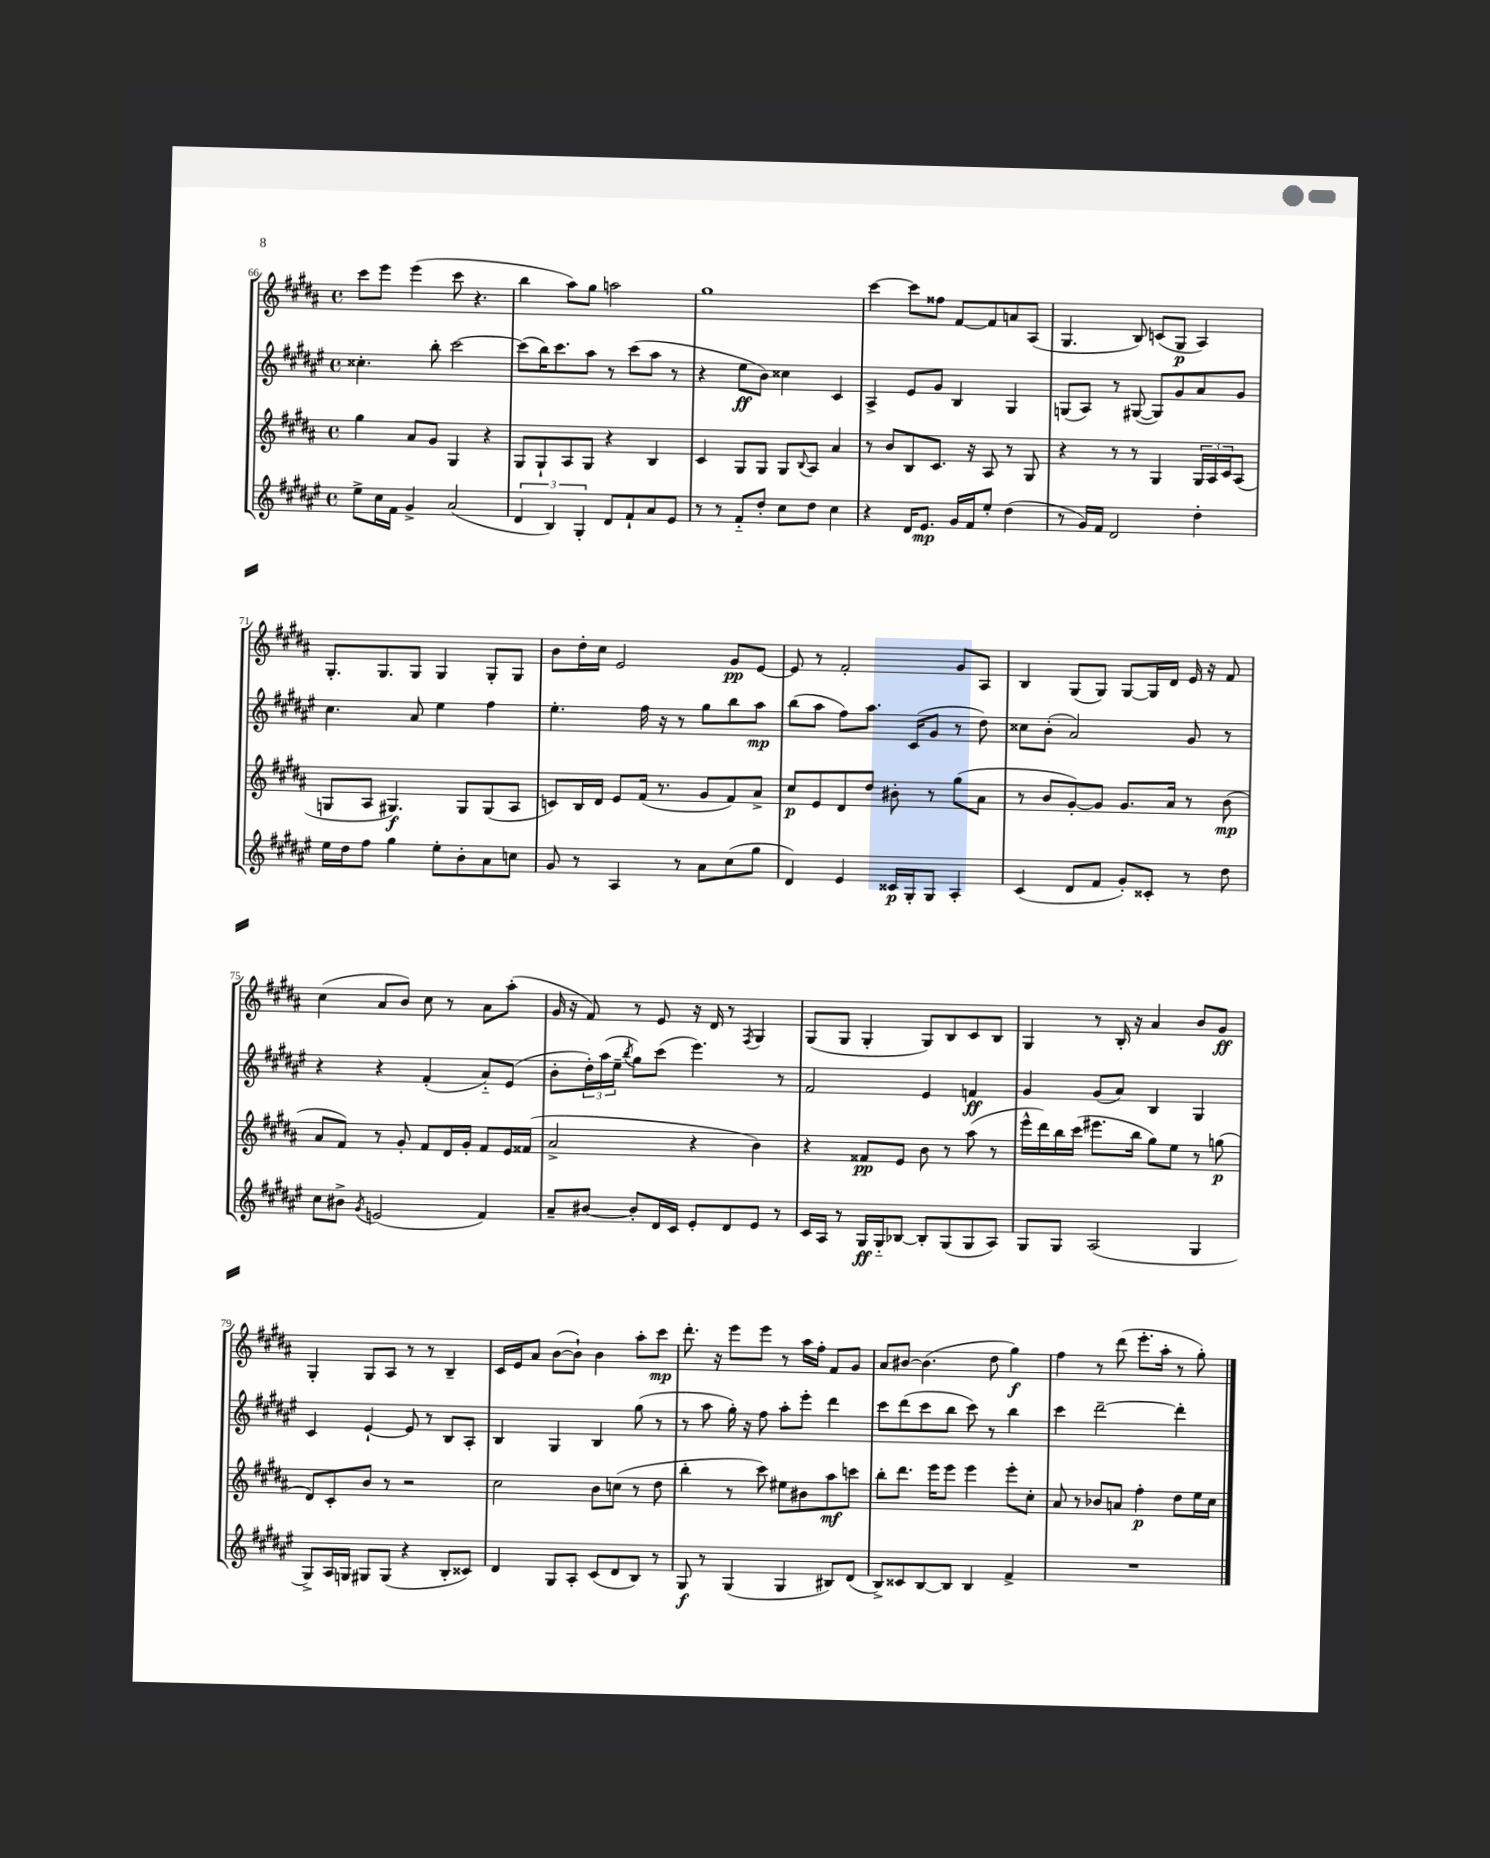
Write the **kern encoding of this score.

**kern	**kern	**kern	**kern
*staff4	*staff3	*staff2	*staff1
*clefG2	*clefG2	*clefG2	*clefG2
*k[f#c#g#d#a#e#]	*k[f#c#g#d#a#]	*k[f#c#g#d#a#e#]	*k[f#c#g#d#a#]
*M4/4	*M4/4	*M4/4	*M4/4
*met(c)	*met(c)	*met(c)	*met(c)
8ee#^	4gg#	4.cc##'	8ccc#
16cc#	.	.	8eee
16f#	.	.	.
4g#^	8a#	.	(4eee
.	8g#	8bb'	.
(2a#	4G#	[2ccc#	8ccc#
.	.	.	4.r
.	4r	.	.
=	=	=	=
6d#	8G#	(8ccc#]	4bb
.	8G#`	16bb)	.
6B)	.	.	.
.	.	8.ccc#	.
.	8A#	.	8aa#)
6G#'	.	.	.
.	8G#	8aa#	8gg#
8d#	4r	8r	2aa
8f#`	.	(8ccc#	.
8a#	4B	8aa#	.
8e#	.	8r	.
=	=	=	=
8r	4c#	4r	1gg#
8r	.	.	.
8f#'~	8G#	8ee#	.
8dd#'	8G#	8b)	.
8cc#	8G#	4cc##	.
.	8qqB	.	.
8dd#	8A#	.	.
4cc#	4a#	4c#	.
=	=	=	=
4r	8r	4A#^	[4ccc#
.	8b	.	.
16d#	8B	8e#	8ccc#]
8.e#	.	.	.
.	8.c#	8g#	8ff##
16g#	.	4B	[8f#
16f#	16r	.	.
8ee#'	8A#	.	8f#]
(4dd#	8r	4G#	8a
.	8G#	.	(8A#
=	=	=	=
8r	4r	(8G	4.G#
16g#)	.	8A#)	.
16f#	.	.	.
2d#	8r	8r	.
.	8r	([8G#	8B)
.	4G#	8G#])	(8c
.	.	8g#	8G#
4dd#'	24G#	8a#	4A#)
.	24A#	.	.
.	24c#	.	.
.	(8A#	8g#	.
=	=	=	=
16ee#	8G	4.cc#	8.G#'
16dd#	.	.	.
8ff#	8A#	.	.
.	.	.	8.G#
4gg#	4.G#)	.	.
.	.	8a#	8G#
8ee#'	.	4ee#	4G#
8b'	8G#	.	.
8a#	(8G#	4ff#	8G#'
8cc	8A#	.	8G#
=	=	=	=
8g#	8c)	4.ee#'	8b
8r	16B	.	16dd#'
.	16d#	.	16cc#
4A#	8e	.	2e
.	(16f#	16ff#	.
.	8.r	16r	.
8r	.	8r	.
8a#	8g#	8gg#	.
(8cc#	8f#)	8bb	8g#
8gg#	8a#^	8aa#	[8e
=	=	=	=
4d#)	8cc#	(8bb	8e]
.	8e	8aa#	8r
4e#	8d#	8ff#)	2f#'
.	8dd#	8.aa#	.
16c##	8b#'	.	.
16G#'	.	(16c#	.
8G#	8r	8g#	.
4A#'	(8gg#	8r	8g#
.	8a#	8dd#)	8A#
=	=	=	=
(4c#	8r	8cc##	4B
.	8b	(8b'	.
8d#	[8g#')	2a#)	(8G#
8f#	8g#]	.	8G#)
8g#')	8.g#	.	[8G#
8c##'	.	.	16G#]
.	16a#	.	16d#
8r	8r	8g#	16e
.	.	.	16r
8dd#	(8b	8r	8f#
=	=	=	=
8cc#	8a#	4r	(4cc#
8b#^	8f#)	.	.
8qg#	.	.	.
(2e	8r	4r	8a#
.	8g#'	.	8b)
.	8f#	(4f#'	8cc#
.	16d#	.	8r
.	16g#'	.	.
4f#)	8f#	8a#'~)	8a#
.	16e	(8e#	(8aa#'
.	(16f##	.	.
=	=	=	=
8a#~	2a#^	8b'	16g#
.	.	.	16r
[8b#	.	24dd#')	8f#)
.	.	(24aa#	.
.	.	24ee#~	.
.	.	8qbb	.
8b#']	.	8gg#)	8r
16d#	.	(8ccc#	8e
16c#	.	.	.
8e#'	4r	4.eee#)	16r
.	.	.	16d#
8d#	.	.	8r
.	.	.	8qF#
8e#	4b)	.	4G#
8r	.	8r	.
=	=	=	=
16c#	4r	2f#	(8G#
16A#	.	.	.
8r	.	.	8G#
16G#	8f##	.	4G#'
16G#'~	.	.	.
[8B-	8e	.	.
8B-']	8b	4e#	8G#)
(8G#	8r	.	8B
8G#	(8aa#	4f	8c#
8A#)	8r	.	8B
=	=	=	=
8G#	16eee^^	4g#	4G#
.	16ddd#)	.	.
8G#	16bb	.	.
.	(16ccc#	.	.
(2A#	8.eee#	(8g#	8r
.	.	8a#)	16B'
.	16bb	.	16r
.	8gg#)	4B	4a#
.	8ee	.	.
4G#	8r	4G#	8b
.	(8gg	.	8g#
=	=	=	=
8G#^)	8d#)	4c#	4G#'
16A#	8c#'	.	.
16G	.	.	.
8G#	8b	[4e#`	8G#
(8G#	8r	.	8A#
4r	2r	8e#]	8r
.	.	8r	8r
8B'	.	8B	4B~
8c##)	.	8A#'	.
=	=	=	=
4d#	2cc#	4B	16c#
.	.	.	16e
.	.	.	8a#
8G#	.	4G#	([8b
8A#'	.	.	8b`])
(8c#	8b	4B	4b
8d#	(8cc	.	.
8B)	8r	(8gg#	8aa#'
8r	8dd#	8r	8ccc#
=	=	=	=
8G#	4bb'	8r	8.ddd#'
8r	.	8aa#	.
.	.	.	16r
(4G#	8r	16gg#')	8eee
.	.	16r	.
.	8ccc#)	8ff#	8eee
4G#	8ee#	8aa#'	8r
.	8b#	8eee#'	16aa#
.	.	.	16ff#'
8B#)	8aa#	4ddd#	8f#
(8d#	8ccc	.	8g#
=	=	=	=
8B^)	8bb'	8ccc#	8a#
8c##	8.ddd#	(8ddd#	[8b#
[8B	.	8ccc#	(4.b#]
.	16eee	.	.
8B]	8eee	8bb	.
4B	4eee	8ccc#)	.
.	.	8r	8dd#
4f#^	8eee'	4bb	4gg#)
.	8cc#'	.	.
=	=	=	=
1r	8a#	4ccc#	4ff#
.	8r	.	.
.	8b-	[2ddd#~	8r
.	8a	.	(8ddd#
.	4ff#'	.	8.eee'
.	.	.	16aa#'
.	8dd#	4ddd#']	8r
.	16ee	.	8gg#')
.	16cc#	.	.
==	==	==	==
*-	*-	*-	*-
